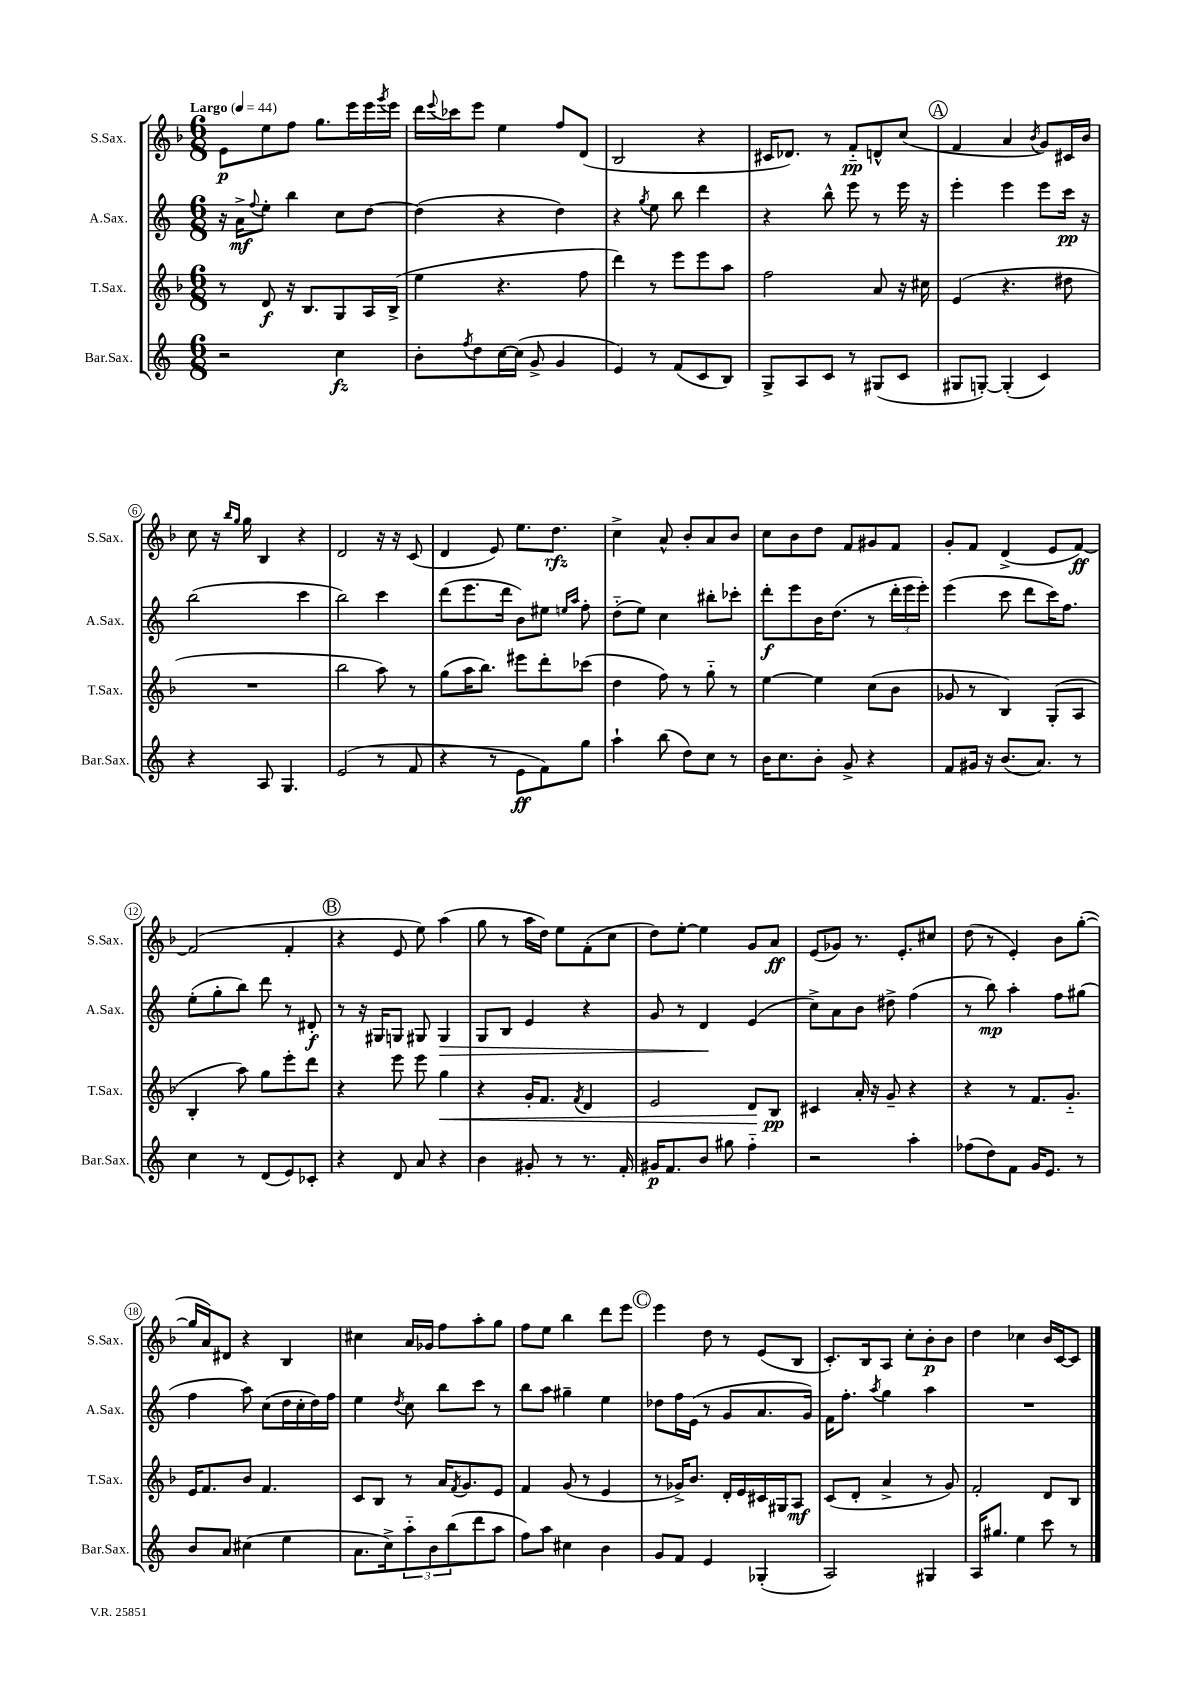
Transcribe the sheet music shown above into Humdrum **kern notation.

**kern	**kern	**kern	**kern
*staff4	*staff3	*staff2	*staff1
*clefG2	*clefG2	*clefG2	*clefG2
*k[]	*k[b-]	*k[]	*k[b-]
*M6/8	*M6/8	*M6/8	*M6/8
*MM44	*MM44	*MM44	*MM44
2r	8r	16r	8e\L
.	.	16a^\LK	.
.	.	8qqff/	.
.	8d/	8ee'\J	8ee\
.	16r	4bb\	8ff\J
.	8.B-/L	.	.
.	.	.	8.gg\L
4cc\	8G/	8cc\L	.
.	.	.	16eee\L
.	16A/L	[8dd\J	16eee\
.	.	.	8qggg/
.	(16B-^/JJ	.	16eee\JJ
=	=	=	=
8b'\L	4ee\	(4dd\]	16ddd\LL
.	.	.	8qqeee/
.	.	.	16ccc-\J
8qff/	.	.	.
8dd\	.	.	8eee\J
[16cc\L	4.r	4r	4ee\
(16cc\]JJ	.	.	.
8g^/	.	.	.
4g/	.	4dd\)	8ff/L
.	8ff\	.	(8d/J
=	=	=	=
4e/)	4ddd\)	4r	2B-/
.	.	8qgg/	.
8r	8r	8ee\	.
(8f/L	8eee\L	8bb\	.
8c/	8eee\	4ddd\	4r
8B/J)	8aa\J	.	.
=	=	=	=
8G^/L	2ff\	4r	16c#/LK
.	.	.	8.d-/J)
8A/	.	.	.
8c/J	.	8bb^^\	8r
8r	.	8eee\	8f'~/L
(8G#/L	8a/	8r	8d^^/
8c/J	16r	16eee\	(8cc/J
.	16cc#\	16r	.
=	=	=	=
8G#/L	(4e/	4eee'\	4f/
[8G'/J)	.	.	.
(4G'/]	4.r	4eee\	4a/
.	.	.	8qb-/
4c/)	.	8eee\L	8g/L)
.	8dd#\	16ccc\Jk	16c#/L
.	.	16r	16b-/JJ
=	=	=	=
4r	2.r	(2bb\	8cc\
.	.	.	16r
.	.	.	16qqbb-/LL
.	.	.	16qqgg/JJ
.	.	.	16gg\
8A/	.	.	4B-/
4.G/	.	.	.
.	.	4ccc\	4r
=	=	=	=
(2e/	2bb-\	2bb\)	2d/
8r	8aa\)	4ccc\	16r
.	.	.	16r
8f/	8r	.	(8c/
=	=	=	=
4r	(8gg\L	(8ddd\L	4d/
.	16aa\K	8.eee\	.
.	8.bb-\J)	.	.
8r	.	.	8e/)
.	.	16ddd\Jk	.
8e\L	8eee#\L	8b\L)	8.ee\L
8f\)	8ddd'\	8ee#\J	.
.	.	.	8.dd\J
.	.	16qqee/LL	.
.	.	16qqaa/JJ	.
8gg\J	(8ccc-\J	8ff'\	.
=	=	=	=
4aa`\	4dd\	(8dd'~\L	4cc^\
.	.	8ee\J)	.
(8bb\	8ff\)	4cc\	8a^^/
8dd\L)	8r	.	8b-'/L
8cc\J	8gg'~\	8bb#'\L	8a/
8r	8r	8ccc-'\J	8b-/J
=	=	=	=
16b\LK	[4ee\	8ddd'\L	8cc\L
8.cc\	.	.	.
.	.	8eee\	8b-\
8b'\J	4ee\]	16b\K	8dd\J
.	.	(8.dd\J	.
8g^/	.	.	8f/L
4r	(8cc\L	8r	8g#/
.	8b-\J	24ddd'\LL	8f/J
.	.	24eee\	.
.	.	24eee'\JJ)	.
=	=	=	=
8f/L	8g-/	(4eee\	8g'/L
16g#/Jk	8r	.	8f/J
16r	.	.	.
(8.b/L	4B-/)	8ccc\	(4d^/
.	.	8ddd\L	.
8.a/J)	.	.	.
.	(8G'/L	16ccc\K)	8e/L
.	.	8.ff\J	.
8r	8A/J	.	[8f/J)
=	=	=	=
4cc\	4B-'/	(8ee'\L	(2f/]
.	.	8gg'\	.
8r	8aa\)	8bb\J)	.
(8d/L	8gg\L	8ddd\	.
8e/)	8eee'\	8r	4f'/
8c-'/J	8ddd\J	8d#'/	.
=	=	=	=
4r	4r	8r	4r
.	.	16r	.
.	.	16G#/LK	.
8d/	8eee\	8G/J	8e/
8a/	8eee\	8G#/	8ee\)
4r	4gg\	4G#/	(4aa\
=	=	=	=
4b\	4r	8G/L	8gg\
.	.	8B/J	8r
8g#'/	16g'/LK	4e/	16aa\LL
.	8.f/J	.	16dd\JJ)
8r	.	.	8ee\L
.	8qf/	.	.
8.r	4d/	4r	(8f'\
.	.	.	8cc\J
16f'/	.	.	.
=	=	=	=
16g#/LK	2e/	8g/	8dd\L)
8.f/	.	.	.
.	.	8r	[8ee'\J
8b/J	.	4d/	4ee\]
8gg#\	.	.	.
4ff'~\	8d/L	(4e/	8g/L
.	8B-/J	.	8a/J
=	=	=	=
2r	4c#/	8cc^\L)	(8e/L
.	.	8a\	8g-/J)
.	16a'/	8b\J	8.r
.	16r	.	.
.	8g~/	8dd#^\	.
.	.	.	8.e'/L
4aa'\	4r	(4ff\	.
.	.	.	8cc#/J
=	=	=	=
(8ff-\L	4r	8r	(8dd\
8dd\)	.	8bb\)	8r
8f\J	8r	4aa'\	4e'/)
16g/LK	8.f/L	.	.
8.e/J	.	.	.
.	.	8ff\L	8b-\L
.	8.g'~/J	.	.
8r	.	(8gg#\J	([8gg'\J
=	=	=	=
8b/L	16e/LK	4ff\	16gg/]LL
.	8.f/	.	16a/J)
8a/J	.	.	8d#/J
(4cc#\	8b-/J	8aa\)	4r
.	4.f/	(8cc\L	.
4ee\	.	16dd\L	4B-/
.	.	16cc'\	.
.	.	16dd\)	.
.	.	16ff\JJ	.
=	=	=	=
8.a\L	8c/L	4ee\	4cc#\
.	8B-/J	.	.
16cc^\k)	.	.	.
.	.	8qdd/	.
12aa'~\	8r	8cc\	16a/LL
.	.	.	16g-/JJ
12b\	.	.	.
.	16a/LK	8bb\L	8ff\L
(12bb\	.	.	.
.	8qf/	.	.
.	8.g/	.	.
8ddd\	.	8ccc\J	8aa'\
8aa\J	8e/J	8r	8gg\J
=	=	=	=
8ff\L)	4f/	8bb\L	8ff\L
8aa\J	.	8aa\J	8ee\J
4cc#\	(8g/	4gg#~\	4bb-\
.	8r	.	.
4b\	4e/	4ee\	8ddd\L
.	.	.	8eee\J
=	=	=	=
8g/L	8r	8dd-\L	4eee\
8f/J	16g-^/LK)	16ff\L	.
.	8.b-/J	(16e\JJ	.
4e/	.	8r	8dd\
.	16d'/LL	8g/L	8r
.	16e/	.	.
(4G-'/	16c#/	8.a/	(8e/L
.	16G#/J	.	.
.	8A/J	.	8B-/J
.	.	16g/Jk)	.
=	=	=	=
2A/)	(8c/L	16f\LK	8.c'/L)
.	.	8.ff'\J	.
.	8d'/J	.	.
.	.	.	16B-/k
.	.	8qaa/	.
.	4a^/	4gg\	8A/J
.	.	.	8cc'\L
4G#/	8r	4aa\	8b-'\
.	8g/)	.	8b-\J
=	=	=	=
16A/LK	2f'/	2.r	4dd\
8.gg#/J	.	.	.
4ee\	.	.	4cc-\
8ccc\	8d/L	.	16b-/LL
.	.	.	[16c/J
8r	8B-/J	.	8c/]J
==	==	==	==
*-	*-	*-	*-
